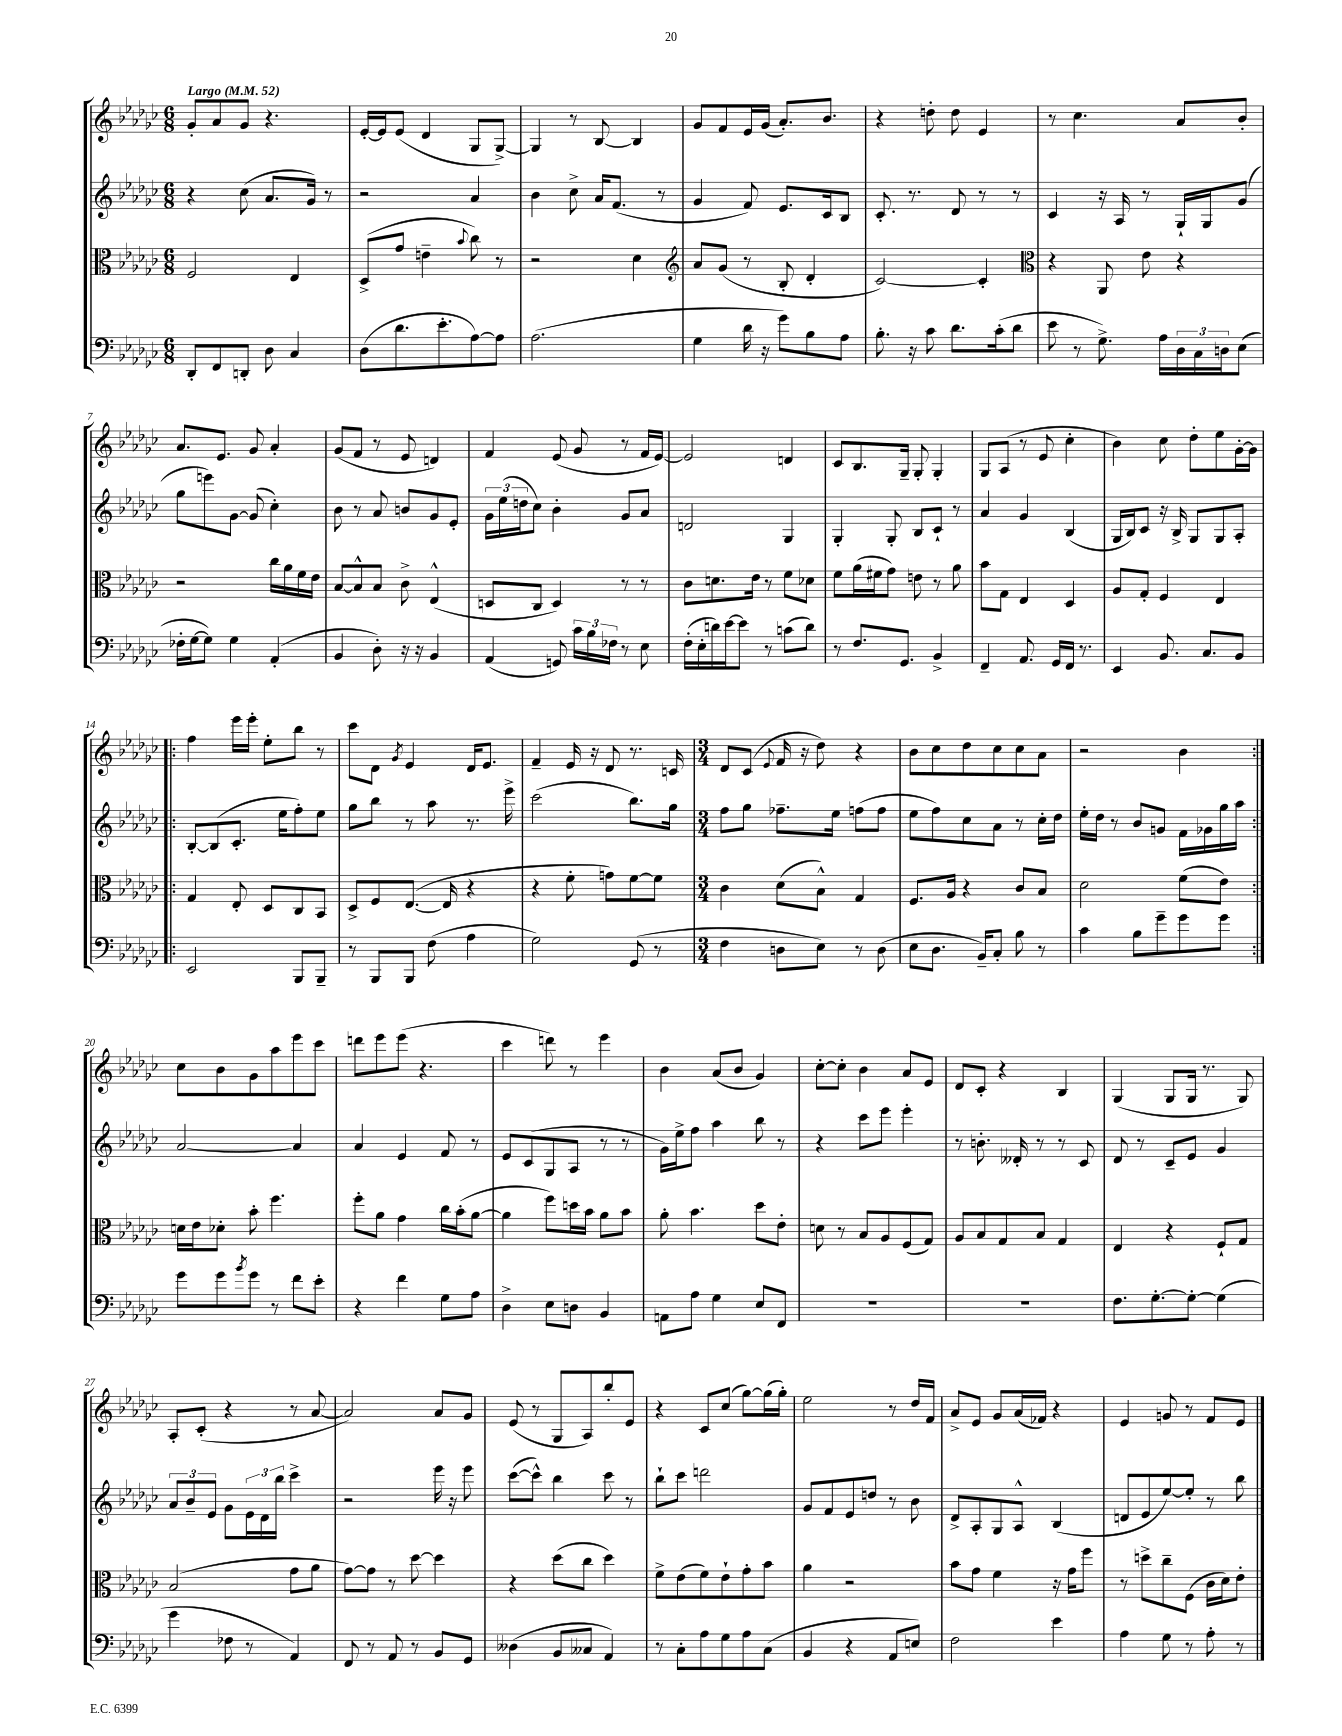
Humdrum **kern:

**kern	**kern	**kern	**kern
*staff4	*staff3	*staff2	*staff1
*clefF4	*clefC3	*clefG2	*clefG2
*k[b-e-a-d-g-c-]	*k[b-e-a-d-g-c-]	*k[b-e-a-d-g-c-]	*k[b-e-a-d-g-c-]
*M6/8	*M6/8	*M6/8	*M6/8
*MM52	*MM52	*MM52	*MM52
8DD-'	2F	4r	8g-'
8FF	.	.	8a-
8DD'	.	(8cc-	8g-
8D-	.	8.a-	4.r
4C-	4E-	.	.
.	.	16g-)	.
.	.	8r	.
=	=	=	=
(8D-	(8D-^	2r	[16e-'
.	.	.	16e-]
8.d-	8g-	.	(8e-
.	4e~	.	4d-
8.e-'	.	.	.
.	8qqb-	.	.
[8A-)	8cc-)	4a-	8G-
8A-]	8r	.	[8G-^)
=	=	=	=
(2.A-	2r	4b-	4G-]
.	.	8cc-^	8r
.	.	16a-	[8B-
.	.	(8.f	.
.	4d-	.	4B-]
.	.	8r	.
=	=	=	=
*	*clefG2	*	*
4G-	8a-	4g-	8g-
.	(8g-	.	8f
16d-	8r	8f)	16e-
16r	.	.	(16g-
8g-)	8B-'	8.e-	8.a-')
8B-	4d-'	.	.
.	.	16c-	8.b-
8A-	.	8B-	.
=	=	=	=
8.B-'	[2c-)	8.c-'	4r
16r	.	8.r	.
8c-	.	.	8dd'
8.d-	.	8d-	8dd
.	4c-']	8r	4e-
(16c-'	.	.	.
8d-	.	8r	.
=	=	=	=
*	*clefC3	*	*
8e-	4r	4c-	8r
8r	.	.	4.cc-
8.G-^)	8AA-	16r	.
.	.	16A-	.
.	8e-	8r	.
16A-	.	.	.
24D-	4r	16G-`	8a-
24C-	.	.	.
.	.	16G-	.
24D	.	.	.
(8E-	.	(8g-	8b-'
=	=	=	=
16F-'	2r	8gg-	8.a-
[16G-	.	.	.
8G-])	.	8eee)	.
.	.	.	8.e-
4G-	.	[8g-	.
.	.	(8g-]	8g-
(4AA-'	16cc-	4cc-')	4a-'
.	16a-	.	.
.	16f	.	.
.	16e-	.	.
=	=	=	=
4BB-	[8B-	8b-	(8g-
.	8B-^^]	8r	8f
8D-')	8B-	8a-	8r
16r	8c-^	8b	8e-
16r	.	.	.
4BB-	(4E-^^	8g-	4d)
.	.	8e-'	.
=	=	=	=
(4AA-	8D	24g-	4f
.	.	(24ee-	.
.	.	24dd	.
.	8C-	8cc-)	.
8GG)	4D)	4b-'	(8e-
24c-	.	.	8g-
24B-	.	.	.
24F-	.	.	.
8r	8r	8g-	8r
8E-	8r	8a-	16f
.	.	.	[16e-)
=	=	=	=
(16F'	8c-	2d	2e-]
16E-'	.	.	.
16d)	8.d	.	.
[16e-	.	.	.
8e-]	.	.	.
.	16e-	.	.
8r	8r	.	.
(8c	8f	4G-	4d
8d)	8d-	.	.
=	=	=	=
8r	8f	4G-'	8c-
8.F	(16a-	.	8.B-
.	16f#	.	.
.	8g-)	8G-'	.
8.GG-	.	.	16G-~
.	8e	8B-	8G-'
4BB-^	8r	8c-`	4G-'
.	8a-	8r	.
=	=	=	=
4FF~	8b-	4a-	8G-
.	8G-	.	(8A-
8.AA-	4E-	4g-	8r
.	.	.	8e-
16GG-	.	.	.
16FF	4D-	(4B-	4cc-'
8.r	.	.	.
=	=	=	=
4EE-	8A-	16G-	4b-)
.	.	16B-)	.
.	8G-'	8c-	.
8.BB-	4F	16r	8cc-
.	.	16B-^	.
.	.	8G-	8dd-'
8.C-	.	.	.
.	4E-	8G-	8ee-
8BB-	.	8A-'	[16g-'
.	.	.	16g-]
=!|:	=!|:	=!|:	=!|:
2EE-	4G-	[8B-'	4ff
.	.	(8B-]	.
.	8E-'	8.c-'	16eee-
.	.	.	16eee-'
.	8D-	.	8ee-'
.	.	16ee-	.
8BBB-	8C-	8ff')	8bb-
8BBB-~	8BB-	8ee-	8r
=	=	=	=
8r	8D-^	8gg-	8ccc-
8BBB-	8F	8bb-	8d-
.	.	.	8qg-
8BBB-	([8.E-	8r	4e-
(8F	.	8aa-	.
.	16E-]	.	.
4A-	4r	8.r	16d-
.	.	.	8.e-
.	.	16eee-^	.
=	=	=	=
2G-)	4r	(2ccc-	4f~
.	8f'	.	16e-
.	.	.	16r
.	8g)	.	8d-
(8GG-	[8f	8.bb-)	8.r
8r	8f]	.	.
.	.	16gg-	16c
=	=	=	=
*M3/4	*M3/4	*M3/4	*M3/4
4F	4c-	8ff	8d-
.	.	8gg-	(8c-
.	.	.	8qqe-
8D	(8d-	8.ff-~	16f
.	.	.	16r
8E-)	8B-^^)	.	8dd-)
.	.	16ee-	.
8r	4G-	(8ff	4r
(8D	.	8ff	.
=	=	=	=
8E-	8.F	8ee-	8b-
8.D-	.	8ff)	8cc-
.	16A-	.	.
.	4r	8cc-	8dd-
16BB-~)	.	.	.
8C-'	.	8a-	8cc-
8B-	8c-	8r	8cc-
8r	8B-	16cc-'	8a-
.	.	16dd-	.
=	=	=	=
4c-	2d-	16ee-'	2r
.	.	16dd-	.
.	.	8r	.
8B-	.	8b-	.
8g-~	.	8g	.
8g-	(8f	16f	4b-
.	.	16g-	.
8g-	8e-)	16gg-	.
.	.	16aa-	.
=:|!	=:|!	=:|!	=:|!
8g-	16d	[2a-	8cc-
.	16e-	.	.
8g-	8d-'	.	8b-
8qb-	.	.	.
8g-	8b-'	.	8g-
8r	4.ff	.	8aa-
8f	.	4a-]	8eee-
8e-'	.	.	8ccc-
=	=	=	=
4r	8ff'	4a-	8ddd
.	8a-	.	8eee-
4f	4g-	4e-	(8eee-
.	.	.	4.r
8G-	16cc-	8f	.
.	(16b-'	.	.
8A-	[8a-	8r	.
=	=	=	=
4D-^	4a-]	8e-	4ccc-
.	.	(8c-	.
8E-	8ff)	8G-	8ddd)
8D	16dd	8A-	8r
.	16b-	.	.
4BB-	8a-	8r	4eee-
.	8b-	8r	.
=	=	=	=
8AA	8a-'	16g-)	4b-
.	.	16ee-^	.
8A-	4.b-	8ff	.
4G-	.	4aa-	(8a-
.	.	.	8b-
8E-	8dd-	8bb-	4g-)
8FF	8e-'	8r	.
=	=	=	=
2.r	8d	4r	[8cc-'
.	8r	.	8cc-']
.	8B-	8ccc-	4b-
.	8A-	8eee-	.
.	(8F	4eee-'	8a-
.	8G-)	.	8e-
=	=	=	=
2.r	8A-	8r	8d-
.	8B-	8.b'	8c-'
.	8G-	.	4r
.	.	16d--'	.
.	8B-	8r	.
.	4G-	8r	4B-
.	.	8c-	.
=	=	=	=
8.F	4E-	8d-	(4G-
.	.	8r	.
[8.G-'	.	.	.
.	4r	8c-~	8G-
8G-'_	.	8e-	16G-
.	.	.	8.r
(4G-]	8F`	4g-	.
.	8G-	.	8G-)
=	=	=	=
4g-	(2B-	12a-	8A-'
.	.	12b-~	.
.	.	.	(8c-'
.	.	12e-	.
8F-	.	8g-	4r
8r	.	24e-	.
.	.	24d-	.
.	.	24bb-	.
4AA-)	8g-	4ccc-^	8r
.	8a-	.	[8a-
=	=	=	=
8FF	[8g-)	2r	2a-])
8r	8g-]	.	.
8AA-	8r	.	.
8r	[8dd-	.	.
8BB-	4dd-]	16eee-	8a-
.	.	16r	.
8GG-	.	8eee-	8g-
=	=	=	=
(4D--	4r	([8ccc-	(8e-
.	.	8ccc-^^])	8r
8BB-	(8dd-	4bb-	8G-
8C--	8cc-	.	8A-)
4AA-)	4dd-)	8ccc-	8bb-'
.	.	8r	8e-
=	=	=	=
8r	8f^	8bb-`	4r
8C-'	(8e-	8ccc-	.
8A-	8f)	2ddd	8c-
8G-	8e-`	.	(8cc-
8A-	8g-'	.	[8gg-)
(8C-	8b-	.	(16gg-]
.	.	.	16gg-')
=	=	=	=
4BB-	4a-	8g-	2ee-
.	.	8f	.
4r	2r	8e-	.
.	.	8dd	.
8AA-	.	8r	8r
8E)	.	8b-	16dd-
.	.	.	16f
=	=	=	=
2F	8b-	8d-^	8a-^
.	8g-	8A-'	8e-
.	4f	8G-	8g-
.	.	8A-^^	(16a-
.	.	.	16f-)
4e-	16r	(4B-	4r
.	16g-	.	.
.	8ff	.	.
=	=	=	=
4A-	8r	8d	4e-
.	8dd^	8e-	.
8G-	8cc-~	[8ee-)	8g
8r	(8F	8ee-']	8r
8A-'	16c-	8r	8f
.	16d-)	.	.
8r	8e-'	8bb-	8e-
==	==	==	==
*-	*-	*-	*-
